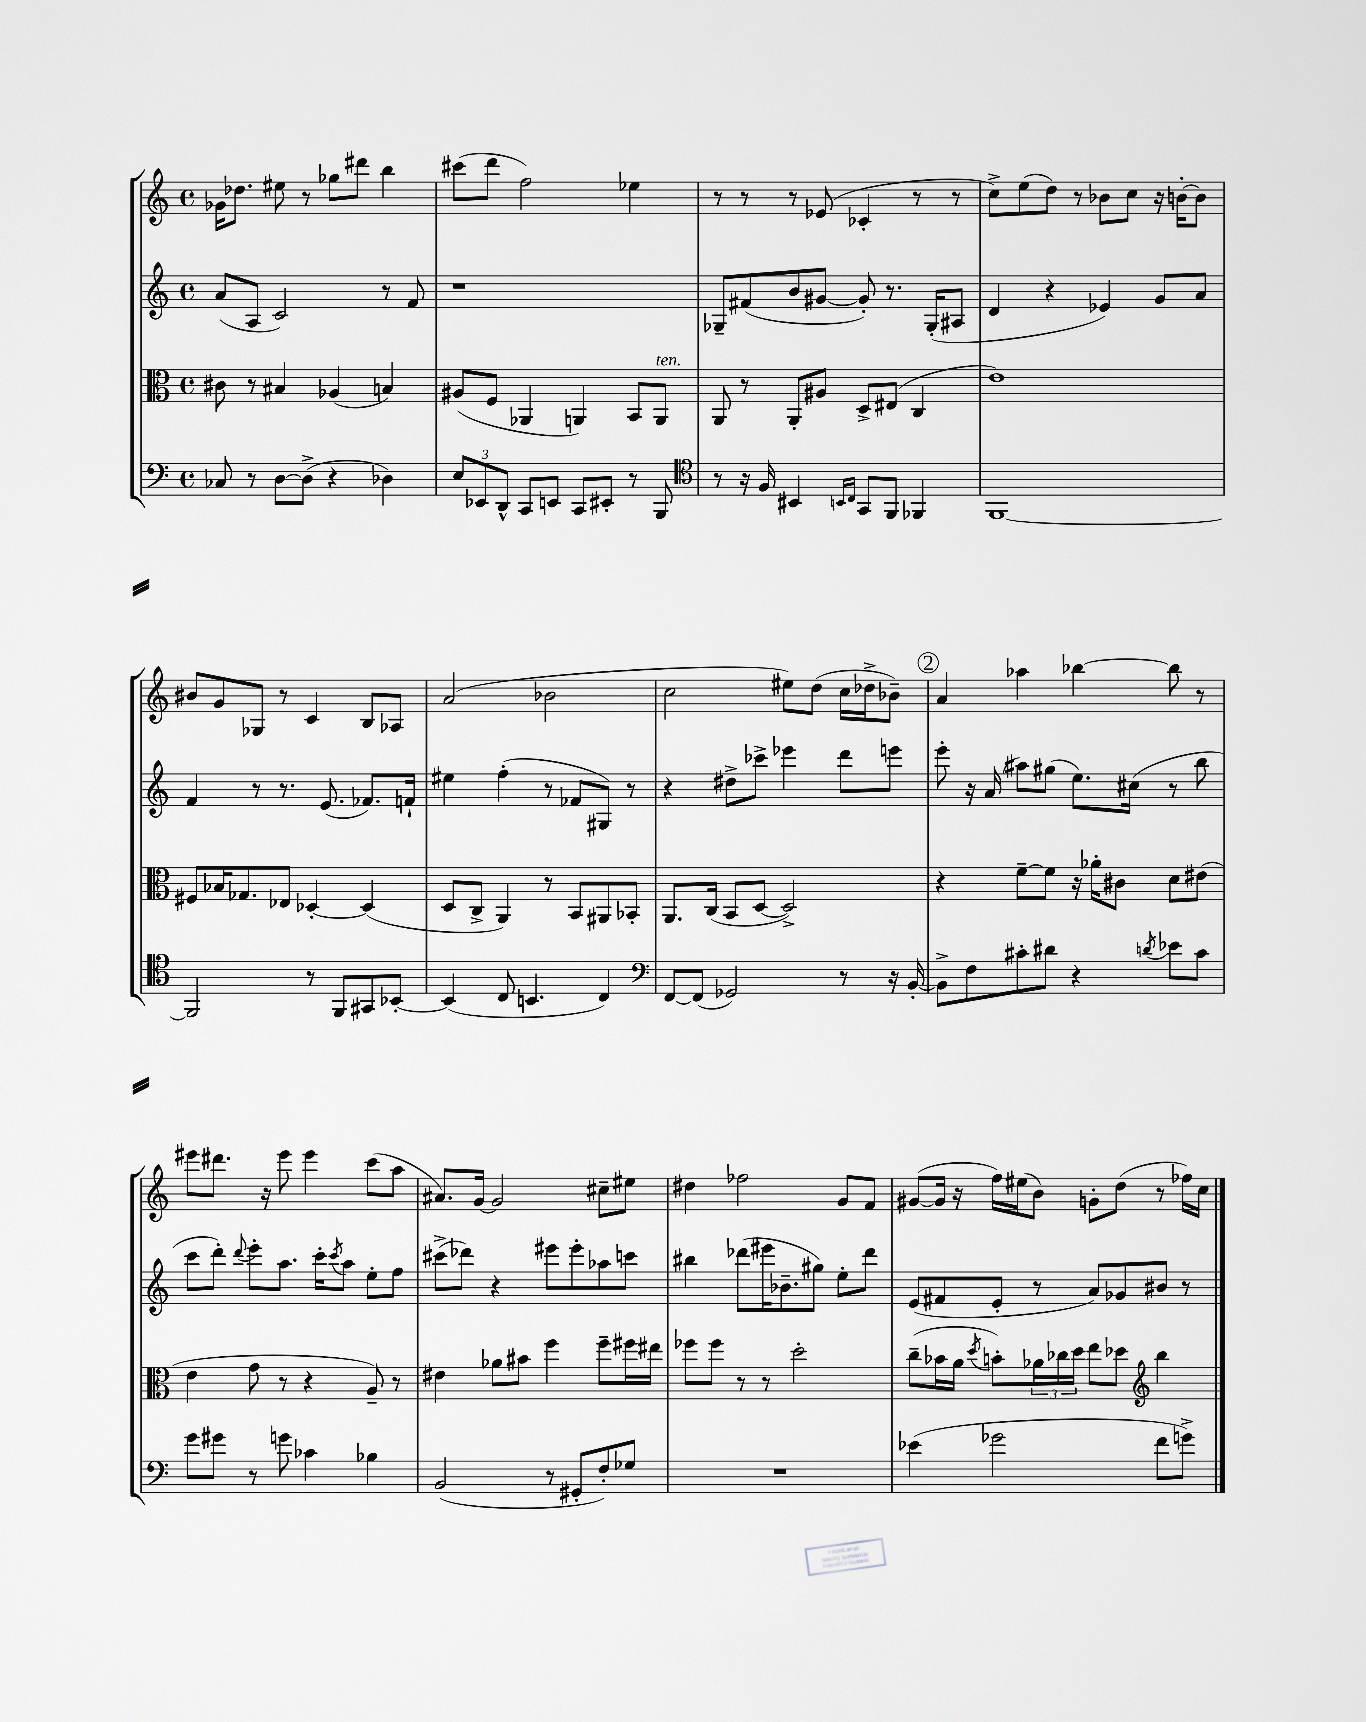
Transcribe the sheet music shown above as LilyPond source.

<<
\new StaffGroup <<
\new Staff = "s0" {
    \clef treble \key c \major \defaultTimeSignature \time 4/4
    ges'16 des''8. eis''8 r8 ges''8 dis'''8 b''4 |
    cis'''8( d'''8 f''2) ees''4 |
    r8 r8 r8 ees'8( ces'4-. r8 r8 |
    c''8->) e''8( d''8) r8 bes'8 c''8 r16 b'16~-. b'8 |
    bis'8 g'8 ges8 r8 c'4 b8 aes8 |
    a'2( bes'2 |
    c''2 eis''8) d''8( c''16 des''16-> bes'8--) |
    \mark \markup { \circle "2" } a'4 aes''4 bes''4~ bes''8 r8 |
    eis'''8 dis'''8. r16 eis'''8 eis'''4 c'''8( a''8 |
    ais'8.) g'16~ g'2 cis''8-- eis''8 |
    dis''4 fes''2 g'8 f'8 |
    gis'8~( gis'16 r16 f''16) eis''16( b'8) g'8-. d''8( r8 fes''16) c''16 \bar "|." |
}
\new Staff = "s1" {
    \clef treble \key c \major \defaultTimeSignature \time 4/4
    a'8( a8 c'2) r8 f'8 |
    r1 |
    ges8-- fis'8( b'8 gis'8~ gis'8-.) r8. ges16-.( ais8 |
    d'4 r4 ees'4) g'8 a'8 |
    f'4 r8 r8. e'8.( fes'8.) f'16-! |
    eis''4 f''4-.( r8 fes'8 gis8) r8 |
    r4 dis''8-> ces'''8-> ees'''4 d'''8 e'''8 |
    \mark \markup { \circle "2" } e'''8-. r16 a'16( ais''8) gis''8( e''8.) cis''16( r8 b''8 |
    c'''8 d'''8-.) \appoggiatura { d'''8 } e'''8-. a''8. c'''16-. \acciaccatura { c'''8 } a''8 e''8-. f''8 |
    cis'''8->( des'''8) r4 eis'''8 eis'''8-. aes''8 c'''8 |
    bis''4 des'''8( eis'''16 bes'8.-- gis''8) e''8-. des'''8 |
    e'8( fis'8 e'8-. r8 a'8) ges'8 bis'8 r8 \bar "|." |
}
\new Staff = "s2" {
    \clef alto \key c \major \defaultTimeSignature \time 4/4
    cis'8 r8 bis4 aes4( b4) |
    ais8( f8 aes,4 a,4) b,8 a,8^\markup { \italic "ten." } |
    a,8 r8 a,8-. ais8 d8-> eis8( c4 |
    e'1) |
    fis8 bes16 ges8. ees8 des4~-. des4( |
    d8 c8-> a,4) r8 b,8 ais,8 bes,8-. |
    a,8. c16( b,8 d8~ d2->) |
    \mark \markup { \circle "2" } r4 f'8~-- f'8 r16 aes'16-. cis'8 d'8 eis'8( |
    e'4 g'8 r8 r4 a8--) r8 |
    eis'4 aes'8 bis'8 f''4 f''8-- fis''16 eis''16 |
    fes''8 fes''8 r8 r8 d''2-. |
    c''8--( bes'16 a'16 \acciaccatura { d''8 } b'8-.) \tuplet 3/2 { aes'16 ces''16 d''16 } e''8 des''8 \clef treble b''4 \bar "|." |
}
\new Staff = "s3" {
    \clef bass \key c \major \defaultTimeSignature \time 4/4
    ces8 r8 d8~ d8->( r4 des4) |
    \tuplet 3/2 { e8 ees,8 d,8-^ } c,8 e,8 c,8 eis,8-. r8 b,,8 |
    \clef tenor r8 r16 f16 bis,4 \grace { b,16 c16 } g,8 f,8 fes,4 |
    f,1~ |
    f,2 r8 f,8 gis,8 bes,8~-. |
    bes,4( c8 b,4. c4) |
    \clef bass f,8~ f,8( ges,2) r8 r16 b,16~-. |
    \mark \markup { \circle "2" } b,8-> f8 cis'8-. dis'8 r4 \acciaccatura { d'8 } ees'8 cis'8 |
    g'8 gis'8 r8 g'8 ces'4 bes4 |
    b,2( r8 gis,8-. f8-.) ges8 |
    R1 |
    ees'4( ges'2 f'8 g'8->) \bar "|." |
}
>>
>>
\layout { \context { \Score \remove "Bar_number_engraver" } }
